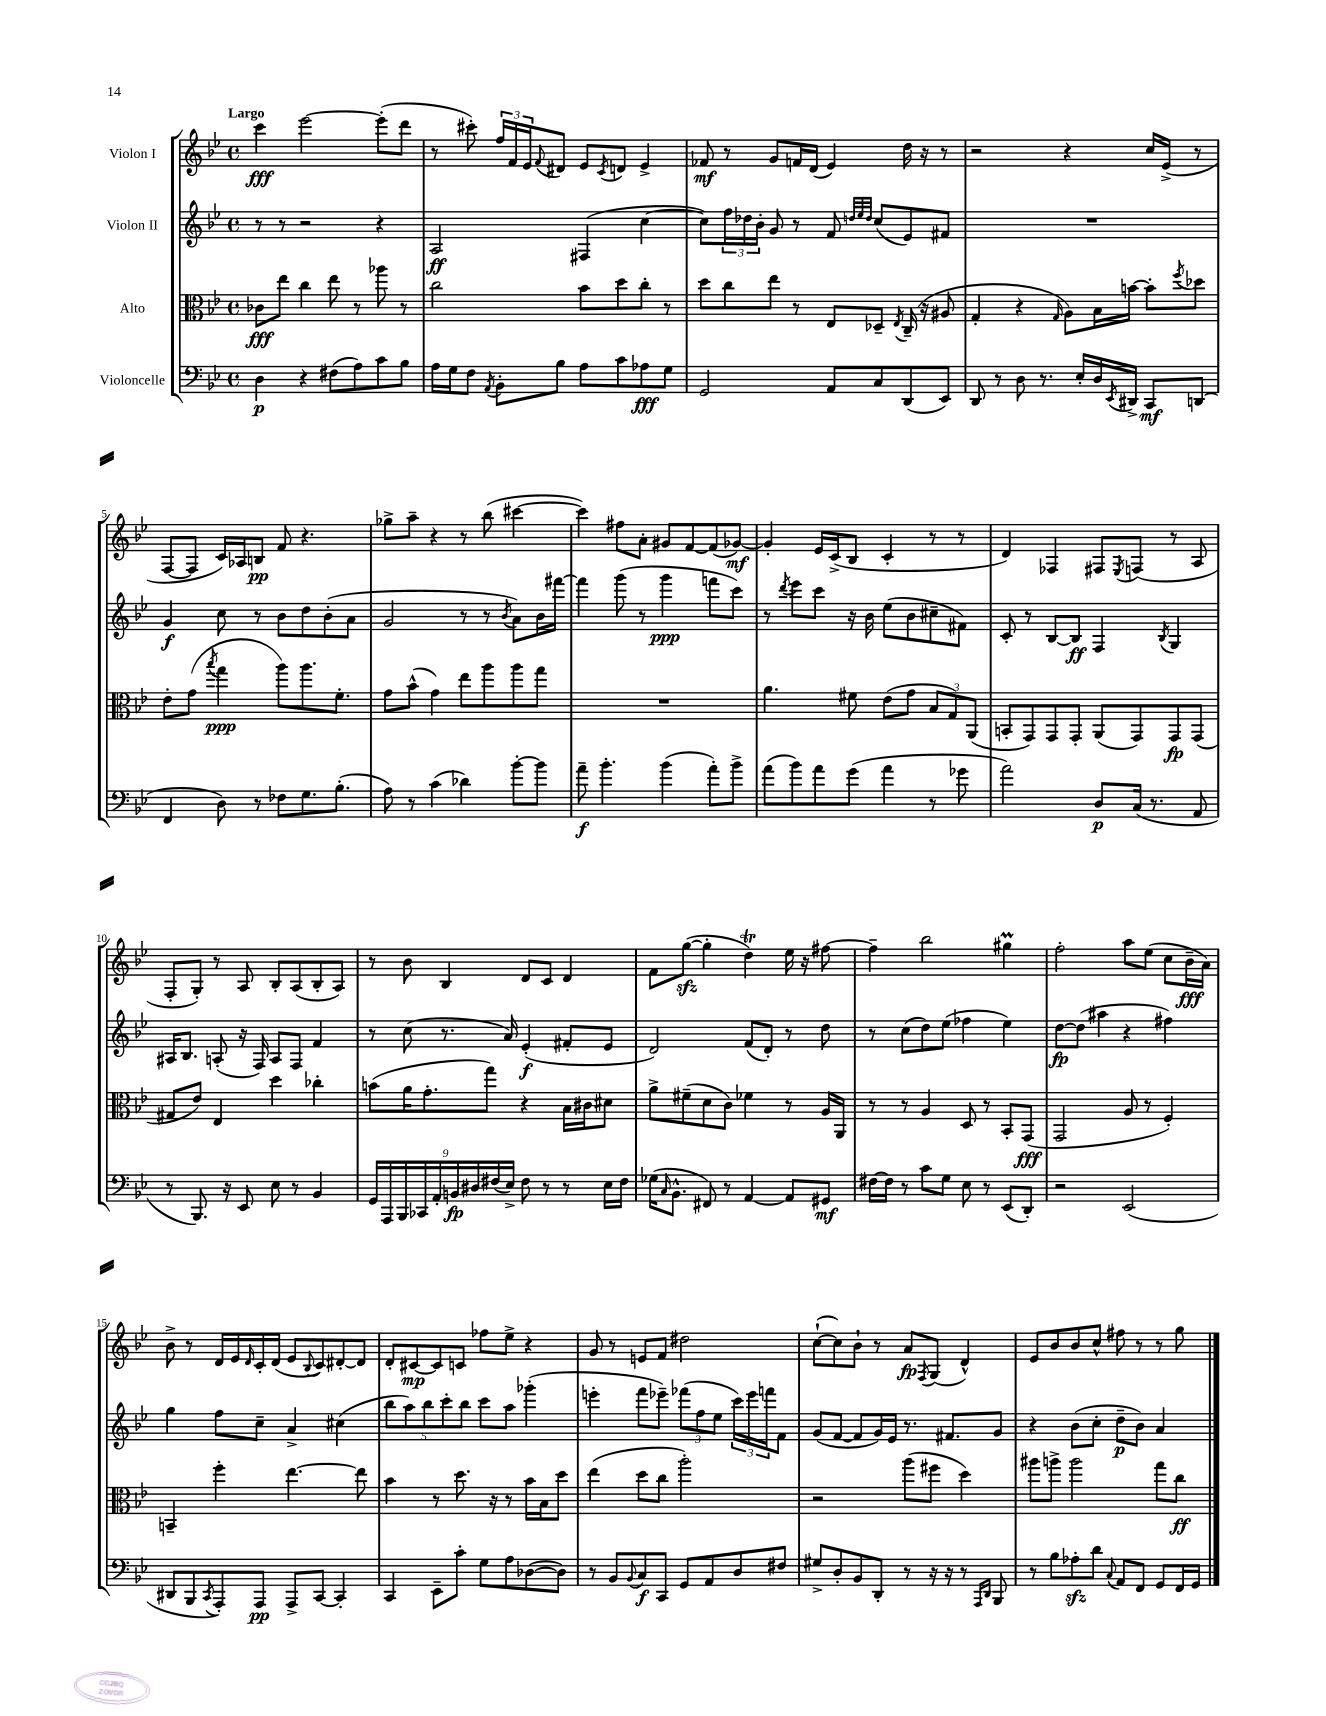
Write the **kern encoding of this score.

**kern	**kern	**kern	**kern
*staff4	*staff3	*staff2	*staff1
*clefF4	*clefC3	*clefG2	*clefG2
*k[b-e-]	*k[b-e-]	*k[b-e-]	*k[b-e-]
*M4/4	*M4/4	*M4/4	*M4/4
*met(c)	*met(c)	*met(c)	*met(c)
4D	8c-	8r	4ccc
.	8ee-	8r	.
4r	4cc	2r	[2eee-
(8F#	8ee-	.	.
8A)	8r	.	.
8c	8aa-	4r	(8eee-']
8B-	8r	.	8ddd
=	=	=	=
16A	2cc	2A	8r
16G	.	.	.
8F	.	.	8ccc#')
8qAA	.	.	.
8BB-'	.	.	24ff
.	.	.	24f
.	.	.	24e-
.	.	.	8qqf
8B-	.	.	8d#
8A	8b-	(4F#	8e-
.	.	.	8qc
8c	8dd	.	8d
8A-	8cc'	[4cc	4e-^
8G	8r	.	.
=	=	=	=
2GG	8dd	8cc])	8f-
.	8cc	24ff	8r
.	.	24dd-	.
.	.	24b-'	.
.	8ee-	8g	8g
.	8r	8r	16f
.	.	.	(16d
8AA	8E-	8f	4e-)
.	.	32qqdd	.
.	.	32qqee-	.
.	.	32qqdd	.
8C	8D-~	(8cc	.
.	8qE-	.	.
(8DD	(16C~	8e-)	16dd
.	16r	.	16r
8EE-)	8A#	8f#	8r
=	=	=	=
8DD	4G'	1r	2r
8r	.	.	.
8D	4r	.	.
8.r	.	.	.
.	16qqG	.	.
.	8A)	.	4r
16E-'	.	.	.
16D	16B-	.	.
8qEE-	.	.	.
16DD#^	[16b	.	.
8CC	8b']	.	16cc
.	.	.	(16e-^
.	8qff	.	.
(8DD	8dd-	.	8r
=	=	=	=
4FF	8e-'	4g	[8F
.	(8g	.	8F]
.	8qbb-	.	.
8D)	4gg	8cc	16c)
.	.	.	16A-
8r	.	8r	8B
8F-	8aa)	8b-	8f
8.G	8.aa	8dd	4.r
.	.	(8b-'	.
(8.B-'	8.f'	.	.
.	.	8a	.
=	=	=	=
8A)	8g	2g	8gg-^
8r	(8b-^^	.	8aa~
(4c	4g)	.	4r
4d-)	8ee-	8r	8r
.	8aa	8r	(8bb-
.	.	8qb-	.
[8b-'	8aa	8a)	[4ccc#
8b-]	8gg	16b-	.
.	.	[16fff#	.
=	=	=	=
8a~	1r	4fff#]	4ccc#])
4.b-'	.	.	.
.	.	(8ggg	8ff#
.	.	8r	8a'
(4b-	.	4ggg	8g#
.	.	.	[8f
8a')	.	8fff	(8f]
8b-^	.	8ccc)	[8g-)
=	=	=	=
(8a	4.a	8r	4g-']
.	.	8qddd	.
8b-)	.	8eee-	.
8a	.	8ccc	16e-
.	.	.	(16c^
(8g	8f#	16r	8B-
.	.	16b-	.
4a	(8e-	(8ee-	4c'
.	8g	8b-	.
8r	12B-	8cc#~	8r
.	12G)	.	.
8g-	.	8f#)	8r
.	(12AA	.	.
=	=	=	=
2a)	8BB'	8c'	4d)
.	8GG)	8r	.
.	8GG	[8B-	4F-
.	8GG'	8B-]	.
8D	(8AA	4F	8F#
.	.	.	8qE-
(16C	8GG)	.	(8F
8.r	.	.	.
.	.	8qB-	.
.	8GG	4G	8r
8AA	(8GG	.	8A
=	=	=	=
8r	8G#	16A#	8F'
.	.	8.B-	.
8.BBB-)	8e-)	.	8G')
.	4E-	(8A'	8r
16r	.	.	.
8EE-	.	16r	8A
.	.	16F)	.
8E-	4dd	8A	8B-'
8r	.	8F	(8A
4BB-	4cc-'	4f	8B-'
.	.	.	8A)
=	=	=	=
18GG	(8b	8r	8r
18AAA	.	.	.
18BBB-	.	.	.
.	16a	(8cc	8b-
18CC-	.	.	.
.	8.g'	.	.
18AA'	.	.	.
.	.	8.r	4B-
18BB	.	.	.
18D#	.	.	.
.	8gg)	.	.
(18F#	.	.	.
.	.	16a)	.
18E-^)	.	.	.
8F#	4r	(4e-'	8d
8r	.	.	8c
8r	16B-	8f#'	4d
.	16c#	.	.
16E-	8d#	8e-	.
16F#	.	.	.
=	=	=	=
(16G-	8a^	2d)	8f
16qqC	.	.	.
8.BB-^^	.	.	.
.	(8f#~	.	([8gg
8FF#)	8d	.	4gg']
8r	8c)	.	.
[4AA	4f-	(8f	4dd)
.	.	8d')	.
8AA]	8r	8r	16ee-
.	.	.	16r
8GG#	16A	8dd	[8ff#
.	16AA	.	.
=	=	=	=
[16F#	8r	8r	4ff#~]
16F#]	.	.	.
8r	8r	(8cc	.
8c	4A	8dd)	2bb-
8G	.	(8ee-	.
8E-	8D	4ff-	.
8r	8r	.	.
(8EE-	8BB-'	4ee-)	4gg#
8DD')	(8GG	.	.
=	=	=	=
2r	2GG	[8dd	2ff'
.	.	(8dd]	.
.	.	4aa#	.
(2EE-	8A	4r	8aa
.	8r	.	(8ee-
.	4F')	4ff#)	8cc
.	.	.	16b-~
.	.	.	16a)
=	=	=	=
8DD#	4BB~	4gg	8b-^
8BBB-	.	.	8r
8qCC	.	.	.
8AAA')	4ff'	8ff	16d
.	.	.	16e-
.	.	.	16qqd
8AAA	.	8cc~	16c'
.	.	.	(16d
8AAA^	[4.ee-	4a^	8e-
.	.	.	8qqB-
[8CC	.	.	8c)
4CC']	.	(4cc#	[8d#'
.	8ee-]	.	8d#]
=	=	=	=
4CC	4b-	10bb-	8d'
.	.	10aa)	.
.	.	.	[8c#
.	.	10bb-	.
8EE-~	8r	.	8c#]
.	.	10ccc'	.
8c'	8.dd	.	8c
.	.	10bb-	.
8G	.	8ccc	8ff-
.	16r	.	.
8A	8r	8aa	8ee-^
([8D-	16b-	(4ggg-'	4r
.	16B-	.	.
8D-])	8dd	.	.
=	=	=	=
8r	(4ee-	4eee'	8g
8BB-	.	.	8r
8qqBB-	.	.	.
8C	8dd	8fff	8e
8CC	8cc	8eee-~)	8f
8GG	2aa')	(12fff-	2dd#
.	.	12ff	.
8AA	.	.	.
.	.	12ee-	.
8D	.	24ccc)	.
.	.	24eee-	.
.	.	24fff	.
8F#	.	8f	.
=	=	=	=
8G#^	2r	(8g	([8cc`
8D'	.	[8f	8cc])
8BB-	.	8f]	8b-`
8DD'	.	16g)	8r
.	.	16e-	.
8r	(8aa	8.r	8a
.	.	.	8qF
16r	8ff#	.	(8G
16r	.	8.f#	.
8r	4dd)	.	4d^^)
16qqAAA	.	.	.
16qqDD	.	.	.
8BBB-	.	8g	.
=	=	=	=
8r	8aa#	4r	8e-
8B-	8aa^	.	8b-
8A-'	2aa	(8b-	8b-
8d	.	8cc'	8cc^^
8qqC	.	.	.
8AA	.	8dd~	8ff#
8FF	.	8b-)	8r
8GG	8gg	4a	8r
16FF	8cc	.	8gg
16GG	.	.	.
==	==	==	==
*-	*-	*-	*-
